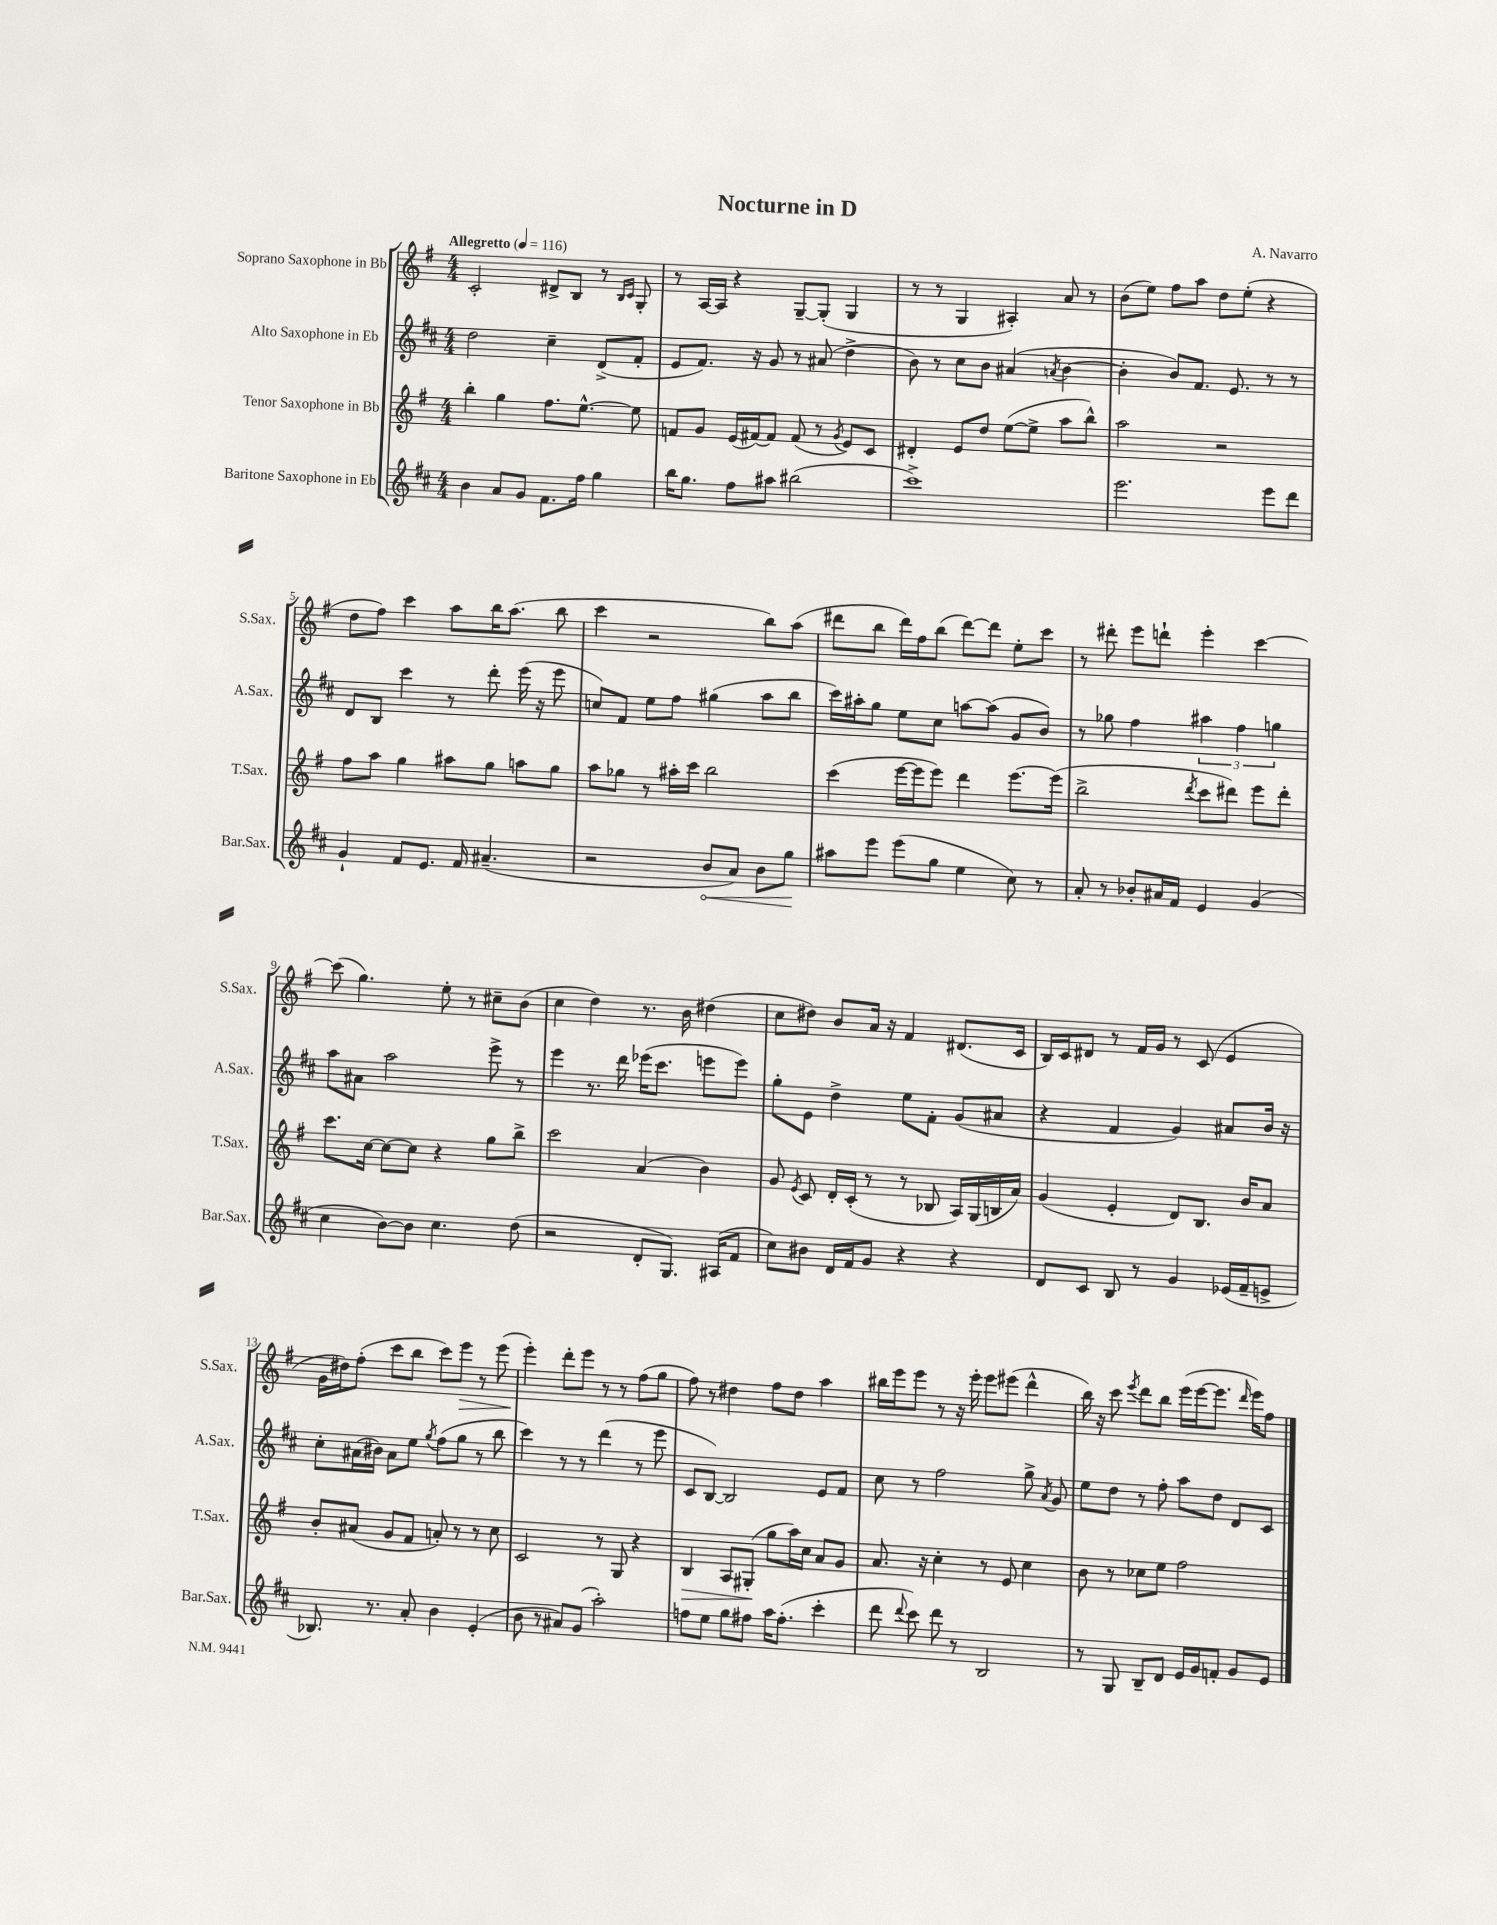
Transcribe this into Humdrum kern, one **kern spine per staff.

**kern	**kern	**kern	**kern
*staff4	*staff3	*staff2	*staff1
*clefG2	*clefG2	*clefG2	*clefG2
*k[f#c#]	*k[f#]	*k[f#c#]	*k[f#]
*M4/4	*M4/4	*M4/4	*M4/4
*MM116	*MM116	*MM116	*MM116
4b	4bb'	2dd	2c'
8a	4gg	.	.
8g	.	.	.
8.f#	8.ff#	4cc#~	8d#^
.	.	.	8B
16ff#	[8.ee^^	.	.
4gg	.	(8d^	8r
.	.	.	16qqB
.	.	.	16qqc
.	8ee]	8f#'	8G'
=	=	=	=
16bb	8f	8e	8r
8.gg	.	.	.
.	8g	8.f#)	[16A
.	.	.	16A]
8ff#	(16e	.	4r
.	[16f#)	16r	.
8aa#	8f#]	8g	.
(2bb#	(8f#	8r	[8G~
.	8r	(8a#	(8G']
.	8qg	.	.
.	8e)	4dd^	4G
.	8c	.	.
=	=	=	=
1ccc#^)	4d#'	8b)	8r
.	.	8r	8r
.	8e	8cc#	4G
.	8dd	8b	.
.	([8ee	(4a#	4A#')
.	8ee^]	.	.
.	.	8qa	.
.	8aa	[4b	8a
.	8bb^^)	.	8r
=	=	=	=
2.eee	2aa	4b']	(8b
.	.	.	8ee)
.	.	8b)	8ff#
.	.	8.f#	8aa
.	2r	.	8dd
.	.	8.e	.
.	.	.	(8ee'
8eee	.	8r	4r
8ddd	.	8r	.
=	=	=	=
4g`	8ff#	8d	8dd
.	8aa	8B	8ff#)
8f#	4gg	4ccc#	4ccc
8.e	.	.	.
.	8aa#	8r	8aa
16f#	.	.	.
(4.a#~	8gg	8ddd'	16bb
.	.	.	(8.aa
.	8aa	(16eee	.
.	.	16r	.
.	8gg	8eee	8bb
=	=	=	=
2r	8aa	8cc)	4ccc
.	8gg-	8f#	.
.	8r	8ee	2r
.	16aa#'	8ff#	.
.	16ccc	.	.
8b	2bb	(4gg#	.
8a)	.	.	.
8b	.	8aa	8bb)
8gg	.	8bb	(8aa
=	=	=	=
8aa#	(4ccc	16ccc#)	8ddd#
.	.	16aa#'	.
8eee	.	8gg	8bb
(8eee	[16eee	8ee	16ddd#)
.	16eee]	.	16ff#
8gg	8eee)	8cc#	(8bb
4ee	4ddd	[8aa	[8ddd#)
.	.	(8aa]	8ddd#]
8cc#)	[8.eee	8g	8ee'
8r	.	8b)	8ccc
.	(16eee]	.	.
=	=	=	=
8a'	2bb^	8r	8r
8r	.	8gg-	8ddd#'
8b-'	.	4ff#	8eee
16a#	.	.	8ddd`
16f#	.	.	.
.	8qddd	.	.
4e	8ccc	6aa#	4eee'
.	8ddd#)	.	.
.	.	6ff#	.
(4g	8eee	.	[4ccc
.	.	6gg	.
.	8ddd#'	.	.
=	=	=	=
4cc#	8.ccc	8aa	(8ccc]
.	.	8a#	4.gg)
.	[16cc	.	.
[8b)	8cc_	2aa	.
8b]	8cc]	.	.
4.cc#	4r	.	8ee'
.	.	.	8r
.	8gg	8eee^	8cc#~
(8dd	8bb^	8r	(8b
=	=	=	=
2r	2ccc	4eee	4cc
.	.	8.r	4dd)
.	.	16ddd	.
8d'	(4a	(16eee-	8.r
.	.	8.ccc#	.
8.G)	.	.	.
.	.	.	16b
.	4b)	8eee	(4dd#
(16A#	.	.	.
8f#	.	8eee)	.
=	=	=	=
8cc#)	8g	8gg'	8cc
.	8qe	.	.
8b#	8c	8e	8dd#)
16d	16d'	4dd^	8b
16f#	(16c'	.	.
8g	8r	.	16a
.	.	.	16r
4r	8r	8ee	4f#
.	8B-	8f#'	.
4r	16A)	(8g	(8.d#
.	(16G	.	.
.	16B	8a#	.
.	16a)	.	16c
=	=	=	=
8d	(4g	4r	16B)
.	.	.	16c
8c#	.	.	8d#
8B	4e'	4f#	8r
8r	.	.	16f#
.	.	.	16g
4g	8d)	4g)	8r
.	8.B	.	(8c
(16e-	.	8a#	4e
16f#~	16b	.	.
8e^	8a	16b	.
.	.	16r	.
=	=	=	=
8.B-)	8b'	8cc#'	16g
.	.	.	16dd#)
.	(8a#	(16a#	(8ff#'
8.r	.	16b#)	.
.	8g	8a#	8ccc
8a'	8f#	8ee	8bb
.	.	8qgg	.
4b	8a')	(8ff#	8ccc)
.	8r	8gg	8eee
(4e'	8r	8r	8r
.	8cc	8bb	(8eee
=	=	=	=
8b	2c	4ccc#)	4eee')
8r	.	.	.
8a#)	.	8r	8ddd'
(8g	.	8r	8eee
2aa')	8r	(4ddd	8r
.	8G	.	8r
.	4r	8r	(8ff#
.	.	8eee	8gg
=	=	=	=
8ff	4B	8c#	8ff#)
8ee	.	[8B)	8r
8gg	8A	2B]	4dd#
8ff#	(8G#'	.	.
16aa	8gg	.	8ff#
(8.ff#'	.	.	.
.	16aa)	.	8dd#
.	16cc	.	.
4ccc#'	8a	8e	4aa
.	8g	8f#	.
=	=	=	=
8ddd	8.a	8cc#	16bb#
.	.	.	16eee
8qqddd	.	.	.
8ccc#)	.	8r	8eee
.	16r	.	.
8ddd	4cc'	2ff#	8r
8r	.	.	16r
.	.	.	16eee'
2B	8r	.	8eee
.	8e	.	(8eee#
.	4cc	8gg^	4ddd^^
.	.	8qa	.
.	.	8g	.
=	=	=	=
8r	8b	8ee	16bb)
.	.	.	16r
8G	8r	8dd	8ccc
.	.	.	8qeee
8B~	8cc-	8r	8ddd
8d	8ee	8ff#'	8bb
16e	2ff#	8aa	(16eee
16g	.	.	[16eee
8f'	.	8dd	8.eee]
8g	.	8d	.
.	.	.	16qqddd
.	.	.	16eee)
8e	.	8c#	8ff#
==	==	==	==
*-	*-	*-	*-
